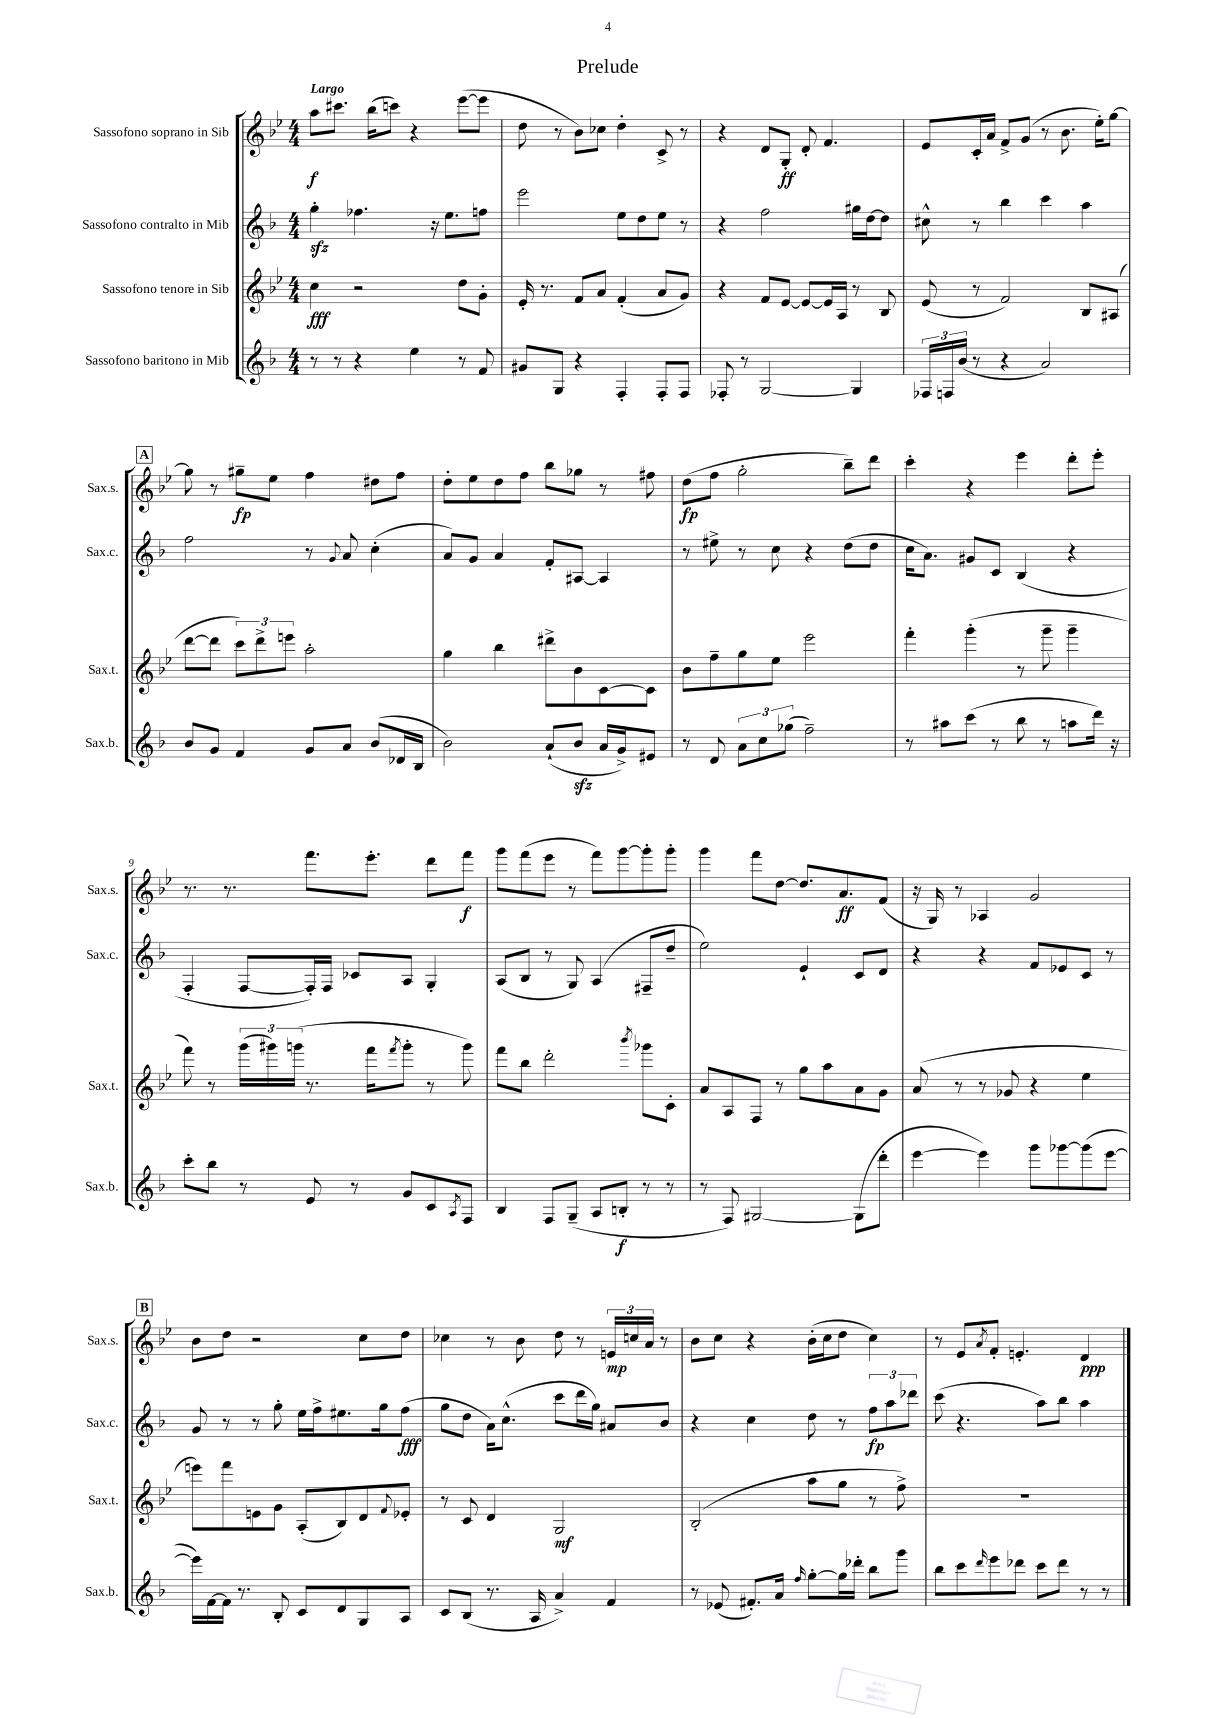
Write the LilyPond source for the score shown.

\header { title = "Prelude" }
<<
\new StaffGroup <<
\new Staff = "s0" \with { instrumentName = "Sassofono soprano in Sib" shortInstrumentName = "Sax.s." } {
    \clef treble \key bes \major \numericTimeSignature \time 4/4 \tempo "Largo"
    a''8\f cis'''8. bes''16( c'''8) r4 ees'''8~( ees'''8 |
    d''8 r8 bes'8) ces''8 d''4-. c'8-> r8 |
    r4 d'8 g8-.\ff d'8-. f'4. |
    ees'8 c'16-. a'16 f'8-> g'8( r8 bes'8. ees''16-.) g''8~ |
    \mark \markup { \box "A" } g''8 r8 gis''8--\fp ees''8 f''4 dis''8 f''8 |
    d''8-. ees''8 d''8 f''8 bes''8 ges''8 r8 fis''8 |
    d''8\fp( f''8 g''2-. bes''8--) d'''8 |
    c'''4-. r4 ees'''4 d'''8-. ees'''8-. |
    r8. r8. f'''8. ees'''8.-. d'''8 f'''8\f |
    g'''8 f'''8( ees'''8 r8 f'''8) g'''8~ g'''8-. g'''8-. |
    g'''4 f'''8 d''8~ d''8. a'8.\ff f'8( |
    r16 g16) r8 aes4 g'2 |
    \mark \markup { \box "B" } bes'8 d''8 r2 c''8 d''8 |
    ces''4 r8 bes'8 d''8 r8 \tuplet 3/2 { e'16\mp c''16 a'16 } r8 |
    bes'8 c''8 r4 bes'16-.( c''16 d''8 c''4) |
    r8 ees'8 \acciaccatura { a'8 } f'8-. e'4.-. d'4\ppp \bar "|." |
}
\new Staff = "s1" \with { instrumentName = "Sassofono contralto in Mib" shortInstrumentName = "Sax.c." } {
    \clef treble \key f \major \numericTimeSignature \time 4/4
    g''4-.\sfz fes''4. r16 e''8. f''8 |
    e'''2 e''8 d''8 e''8 r8 |
    r4 f''2 gis''16 d''16~ d''8 |
    cis''8-^ r8 bes''4 c'''4 a''4 |
    \mark \markup { \box "A" } f''2 r8 \appoggiatura { g'8 } a'8 c''4-.( |
    a'8) g'8 a'4 f'8-. ais8~ ais4 |
    r8 eis''8-> r8 c''8 r4 d''8( d''8 |
    c''16 a'8.) gis'8 c'8 bes4( r4 |
    f4-. f8~ f16-.) f16 ces'8 a8 g4-. |
    a8( bes8 r8 g8) a4( fis8-- d''8-- |
    e''2) e'4-! c'8 d'8 |
    r4 r4 f'8 ees'8 c'8 r8 |
    \mark \markup { \box "B" } g'8 r8 r8 g''8-. e''16 f''16-> eis''8. g''16 f''8\fff( |
    g''8 d''8 a'16) c''8.-^( c'''8 d'''16 g''16) ais'8 bes'8 |
    r4 c''4 d''8 r8 \tuplet 3/2 { f''8\fp a''8 des'''8 } |
    c'''8( r4. a''8) bes''8 a''4 \bar "|." |
}
\new Staff = "s2" \with { instrumentName = "Sassofono tenore in Sib" shortInstrumentName = "Sax.t." } {
    \clef treble \key bes \major \numericTimeSignature \time 4/4
    c''4\fff r2 d''8 g'8-. |
    ees'16-. r8. f'8 a'8 f'4-.( a'8 g'8) |
    r4 f'8 ees'8~ ees'8~ ees'16 a16 r8 bes8 |
    ees'8( r8 f'2) bes8 ais8( |
    \mark \markup { \box "A" } d'''8~ d'''8 \tuplet 3/2 { c'''8) d'''8-> e'''8 } a''2-. |
    g''4 bes''4 dis'''8-> bes'8 c'8~ c'8 |
    bes'8 f''8-- g''8 ees''8 ees'''2 |
    f'''4-. g'''4-.( r8 g'''8-- g'''4-- |
    f'''8) r8 \tuplet 3/2 { g'''16( gis'''16) g'''16( } r8. f'''16 \acciaccatura { f'''8 } g'''8-. r8 g'''8) |
    f'''8 bes''8 d'''2-. \acciaccatura { bes'''8 } ges'''8 c'8-. |
    a'8 a8 f8 r8 g''8 a''8 a'8 g'8 |
    a'8( r8 r8 ges'8 r4 ees''4 |
    \mark \markup { \box "B" } e'''8) f'''8 e'8 g'8 a8-.( bes8) d'8 \appoggiatura { f'8 } ees'8-. |
    r8 c'8 d'4 g2\mf |
    bes2-.( a''8 g''8 r8 f''8->) |
    R1 \bar "|." |
}
\new Staff = "s3" \with { instrumentName = "Sassofono baritono in Mib" shortInstrumentName = "Sax.b." } {
    \clef treble \key f \major \numericTimeSignature \time 4/4
    r8 r8 r4 e''4 r8 f'8 |
    gis'8 g8 r4 f4-. f8-. f8 |
    fes8-. r8 g2~ g4 |
    \tuplet 3/2 { fes16 f16 bes'16( } r8 r4 a'2) |
    \mark \markup { \box "A" } bes'8 g'8 f'4 g'8 a'8 bes'8( des'16 bes16 |
    bes'2) a'8-!( bes'8\sfz a'16 g'16->) eis'8 |
    r8 d'8 \tuplet 3/2 { a'8 c''8 ges''8( } f''2--) |
    r8 ais''8 c'''8( r8 bes''8 r8 a''8 d'''16) r16 |
    c'''8-. bes''8 r8 e'8 r8 g'8 c'8 \acciaccatura { a8 } f8 |
    bes4 f8 g8--( a8 b8-.\f r8 r8 |
    r8 f8) gis2~ gis8( d'''8-. |
    e'''4~ e'''4) g'''8 ges'''8~ ges'''8( e'''8~ |
    \mark \markup { \box "B" } e'''16) f'16~ f'16 r8. bes8-. c'8 d'8 g8 a8 |
    c'8 bes8( r8. a16 a'4->) f'4 |
    r8 ees'8( fis'8.-.) a'16 \grace { f''16 } g''8~-. g''16 des'''16-. bes''8 g'''8 |
    bes''8 c'''8 \grace { d'''16 } e'''8 des'''8 c'''8 des'''8 r8 r8 \bar "|." |
}
>>
>>
